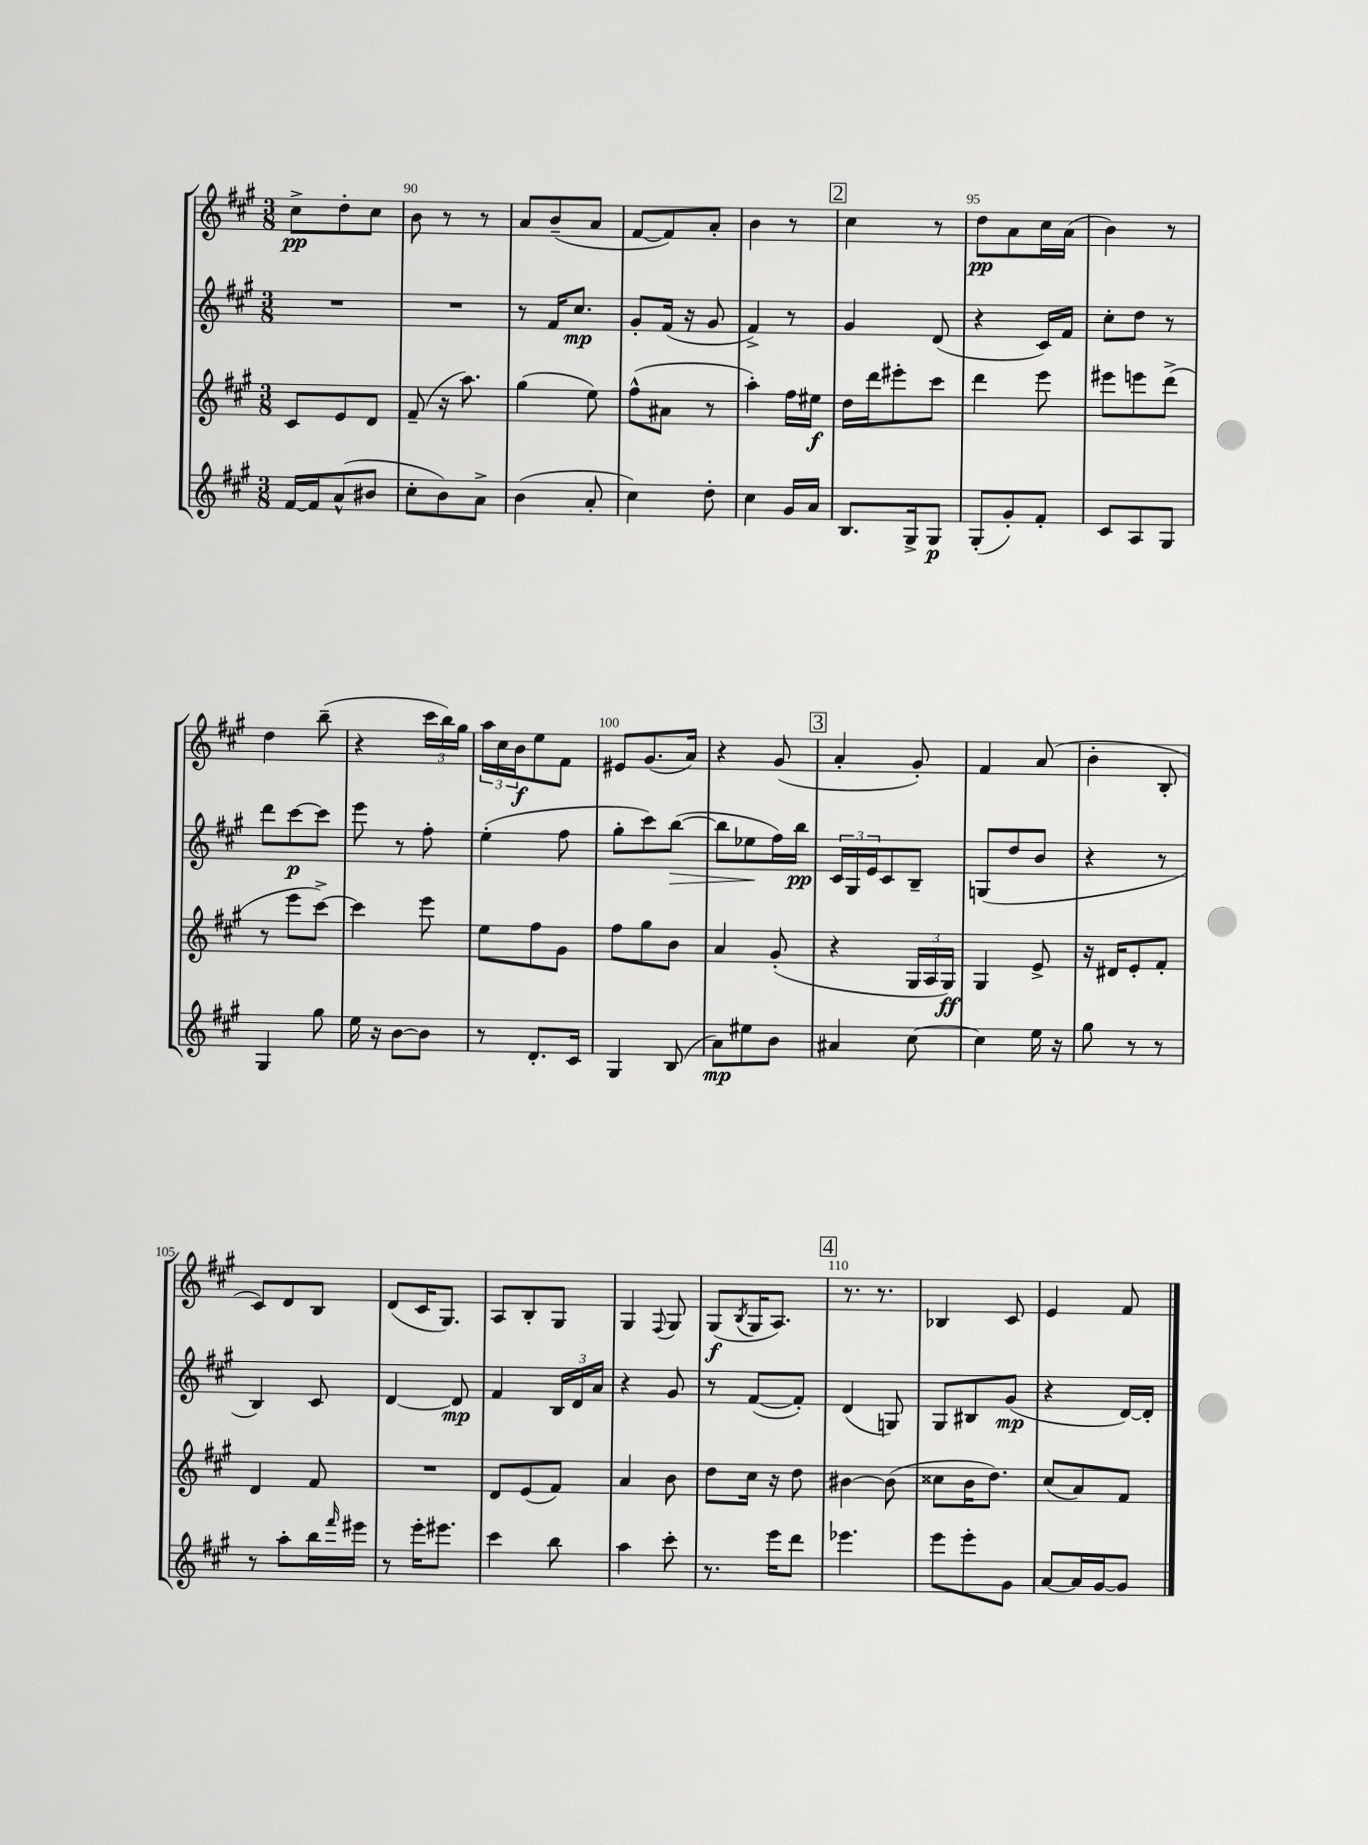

**kern	**kern	**kern	**kern
*staff4	*staff3	*staff2	*staff1
*clefG2	*clefG2	*clefG2	*clefG2
*k[f#c#g#]	*k[f#c#g#]	*k[f#c#g#]	*k[f#c#g#]
*M3/8	*M3/8	*M3/8	*M3/8
[16f#/LL	8c#/L	4.r	8cc#^\L
16f#/]J	.	.	.
(8a^^/	8e/	.	8dd'\
8b#/J	8d/J	.	8cc#\J
=	=	=	=
8cc#'\L	(8f#~/	4.r	8b\
8b\)	16r	.	8r
.	8.aa\)	.	.
8a^\J	.	.	8r
=	=	=	=
(4b\	(4gg#\	8r	8a/L
.	.	16f#/LK	(8b~/
.	.	8.cc#/J	.
8a'/	8ee\)	.	8a/J
=	=	=	=
4cc#\)	(8ff#^^\L	8g#'/L	[8f#/L
.	8a#\J	(16f#/Jk	8f#/])
.	.	16r	.
8dd'\	8r	8g#/	8a'/J
=	=	=	=
4cc#\	4aa'\)	4f#^/)	4b\
16g#/LL	16ff#\LL	8r	8r
16a/JJ	16ee#\JJ	.	.
=	=	=	=
8.B/L	16dd\LL	4g#/	4cc#\
.	16ddd\J	.	.
.	8eee#'\	.	.
16G#^/k	.	.	.
8G#/J	8ccc#\J	(8d/	8r
=	=	=	=
(8G#'/L	4ddd\	4r	8dd\L
8g#'/)	.	.	8a\
8f#'/J	8eee\	16c#/LL)	16cc#\L
.	.	16f#/JJ	(16a\JJ
=	=	=	=
8c#/L	8eee#\L	8cc#'\L	4b\)
8A/	8eee\	8dd\J	.
8G#/J	(8ddd^\J	8r	8r
=	=	=	=
4G#/	8r	8ddd\L	4dd\
.	8eee\L	[8ccc#\	.
8gg#\	[8ccc#^\J)	8ccc#\]J	(8bb~\
=	=	=	=
16ee\	4ccc#\]	8eee\	4r
16r	.	.	.
[8b\L	.	8r	.
8b\]J	8eee\	8ff#'\	24ccc#\LL
.	.	.	24bb\)
.	.	.	24gg#\JJ
=	=	=	=
8r	8ee\L	(4ee'\	24aa\LL
.	.	.	24cc#\
.	.	.	24b\J
8.d'/L	8ff#\	.	8ee\
.	8g#\J	8ff#\	8f#\J
16c#/Jk	.	.	.
=	=	=	=
4G#/	8ff#\L	8gg#'\L	8e#/L
.	8gg#\	8ccc#\)	(8.g#/
(8B/	8b\J	([8bb\J	.
.	.	.	16a/Jk)
=	=	=	=
8a\L)	4a/	8bb\]L	4r
8ee#\	.	8ee-\	.
8b\J	(8g#'/	16ff#\L)	(8g#/
.	.	16bb\JJ	.
=	=	=	=
4a#/	4r	24c#/LL	4a'/
.	.	24G#/	.
.	.	24e/J	.
.	.	8c#/	.
[8cc#\	24G#/LL	8B~/J	8g#'/)
.	24A/	.	.
.	24G#/JJ)	.	.
=	=	=	=
4cc#\]	4G#/	(8G/L	4f#/
.	.	8dd/	.
16ee\	8e^/	8b/J	(8a/
16r	.	.	.
=	=	=	=
8gg#\	16r	4r	4b'\
.	16d#/LK	.	.
8r	8e'/	.	.
8r	8f#'/J	8r	8B'/
=	=	=	=
8r	4d/	4B/)	8c#/L)
8aa'\L	.	.	8d/
16bb\L	8f#/	8c#/	8B/J
16qqfff#/	.	.	.
16eee#\JJ	.	.	.
=	=	=	=
8r	4.r	[4d/	(8d/L
16eee'\LK	.	.	16c#/K
8.eee#\J	.	.	8.G#/J)
.	.	8d/]	.
=	=	=	=
4ccc#\	8d/L	4f#/	8A/L
.	(8e/	.	8B'/
8bb\	8f#/J)	24B/LL	8G#/J
.	.	24d/	.
.	.	24a/JJ	.
=	=	=	=
4aa\	4a/	4r	4G#/
.	.	.	8qqF#/
8ccc#'\	8b\	8g#/	8G#/
=	=	=	=
8.r	8dd\L	8r	(8G#/L
.	.	.	8qB/
.	16cc#\Jk	([8f#/L	16G#/K
16eee\LK	16r	.	8.A/J)
8ddd\J	8dd\	8f#'/]J)	.
=	=	=	=
4.eee-\	[4b#\	(4d/	8.r
.	.	.	8.r
.	(8b#\]	8G/)	.
=	=	=	=
8eee\L	8cc##\L	8G#/L	4B-/
8eee'\	16b\K	8B#/	.
.	8.dd\J)	.	.
8g#\J	.	(8g#/J	8c#/
=	=	=	=
[8a/L	(8cc#/L	4r	4e/
16a/]L	8a/)	.	.
[16g#/J	.	.	.
8g#/]J	8f#/J	[16d/LL)	8f#/
.	.	16d'/]JJ	.
==	==	==	==
*-	*-	*-	*-
